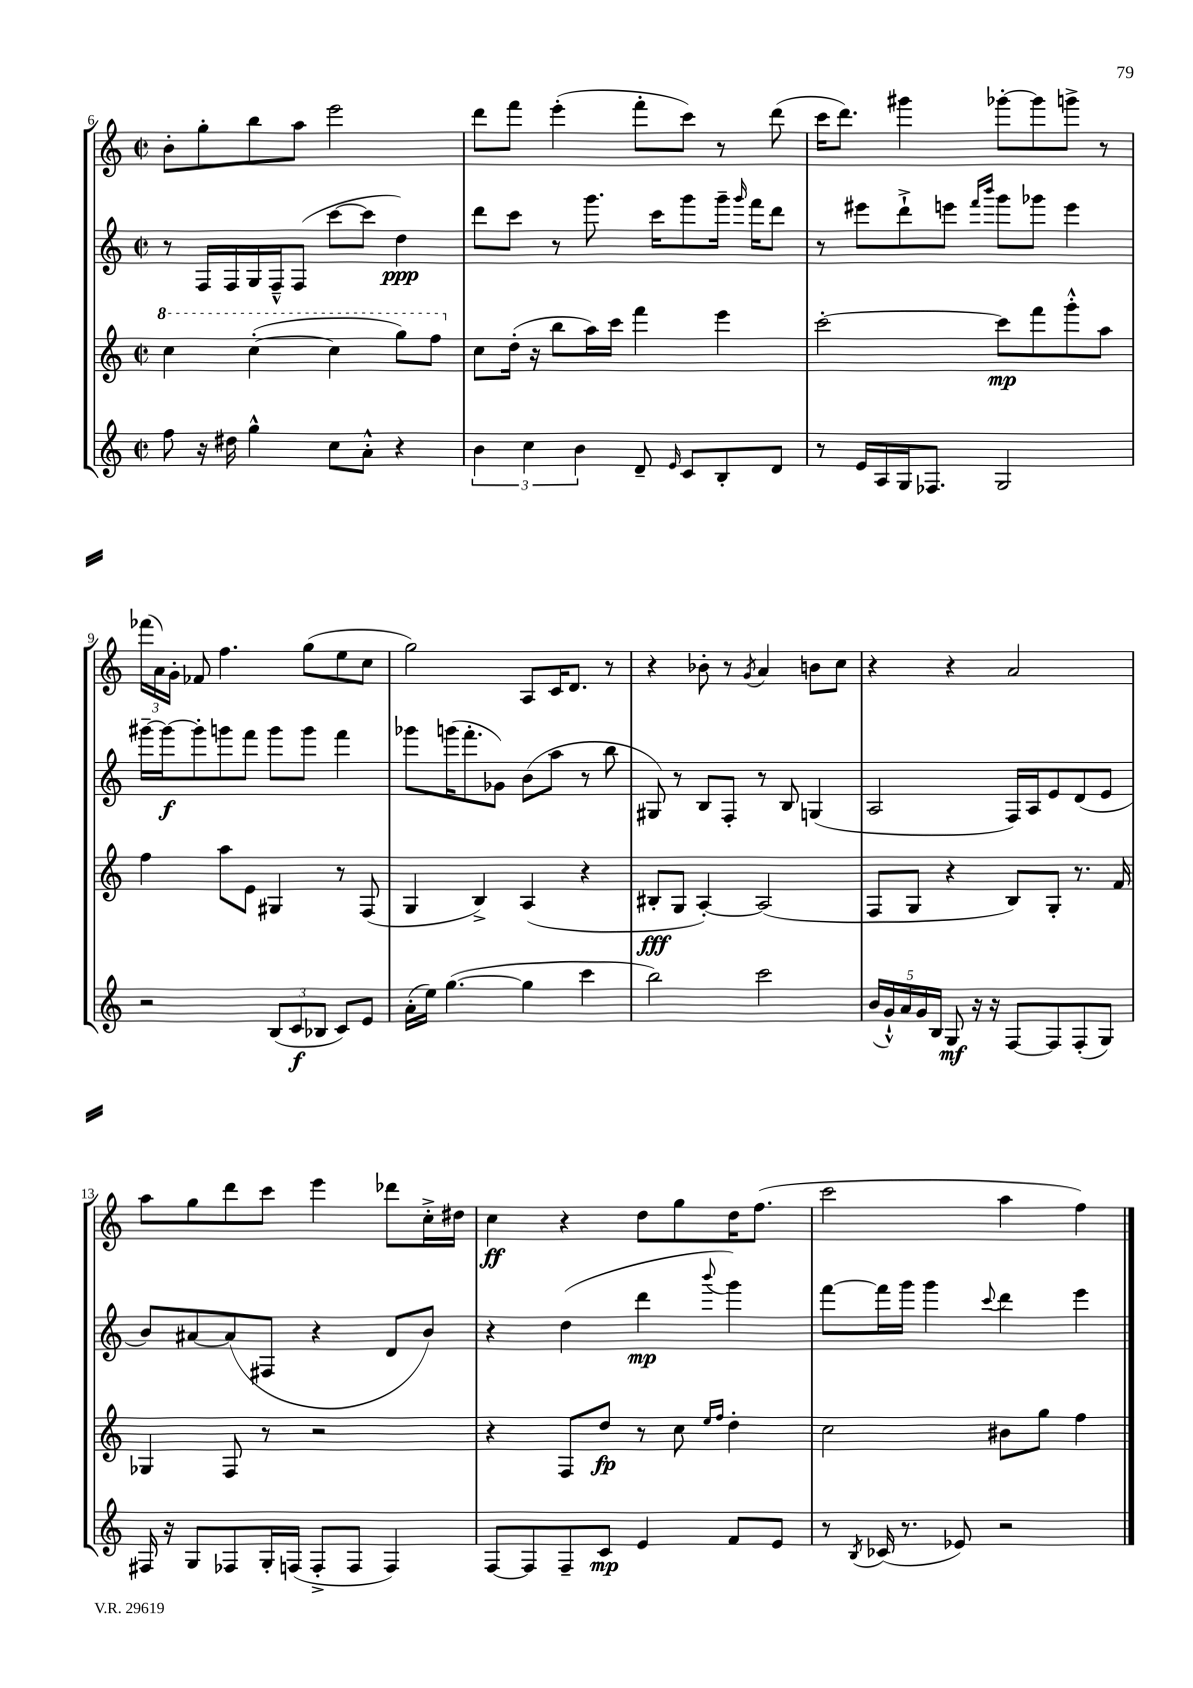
<<
\new StaffGroup <<
\new Staff = "s0" {
    \clef treble \key c \major \defaultTimeSignature \time 2/2
    \autoBeamOff b'8[-. g''8-. b''8 a''8] e'''2 |
    d'''8[ f'''8] e'''4-.( f'''8[-. c'''8]) r8 d'''8( |
    c'''16[ d'''8.]) gis'''4 ges'''8[~-. ges'''8 g'''8]-> r8 |
    \tuplet 3/2 { fes'''16[( a'16) g'16]-. } fes'8 f''4. g''8[( e''8 c''8] |
    g''2) a8[ c'16 d'8.] r8 |
    r4 bes'8-. r8 \acciaccatura { g'8 } a'4 b'8[ c''8] |
    r4 r4 a'2 |
    a''8[ g''8 d'''8 c'''8] e'''4 des'''8[ c''16-.-> dis''16] |
    c''4\ff r4 d''8[ g''8 d''16 f''8.]( |
    c'''2 a''4 f''4) \bar "|." |
}
\new Staff = "s1" {
    \clef treble \key c \major \defaultTimeSignature \time 2/2
    \autoBeamOff r8 f16[ f16 g16 f16---^ f8]( c'''8[~ c'''8] d''4\ppp) |
    d'''8[ c'''8] r8 g'''8. c'''16[ g'''8 g'''16]-- \grace { g'''16 } f'''16[ d'''8] |
    r8 eis'''8[ d'''8-!-> e'''8] \grace { f'''16[ b'''16] } g'''8[ ges'''8] e'''4 |
    gis'''16[~-- gis'''16~\f gis'''8-. g'''8 f'''8] g'''8[ g'''8] f'''4 |
    ges'''8[ g'''16( f'''8.-. ges'8]) b'8[( a''8] r8 b''8 |
    gis8) r8 b8[ f8]-. r8 b8 g4( |
    a2 f16[) a16 e'8 d'8( e'8] |
    b'8[) ais'8~ ais'8( fis8] r4 d'8[ b'8]) |
    r4 d''4( d'''4\mp \appoggiatura { b'''8 } g'''4) |
    f'''8[~ f'''16 g'''16] g'''4 \appoggiatura { c'''8 } d'''4 e'''4 \bar "|." |
}
\new Staff = "s2" {
    \clef treble \key c \major \defaultTimeSignature \time 2/2
    \autoBeamOff \ottava #1 c'''4 c'''4~-.( c'''4 g'''8[) f'''8] \ottava #0 |
    c''8[ d''16]-.( r16 b''8[ a''16) c'''16] f'''4 e'''4 |
    c'''2~-. c'''8[\mp f'''8 g'''8-.-^ a''8] |
    f''4 a''8[ e'8] gis4 r8 f8( |
    g4 b4->) a4( r4 |
    bis8[-.\fff g8] a4~-.) a2( |
    f8[ g8] r4 b8[) g8]-. r8. f'16 |
    ges4 f8 r8 r2 |
    r4 f8[ d''8]\fp r8 c''8 \grace { e''16[ f''16] } d''4-. |
    c''2 bis'8[ g''8] f''4 \bar "|." |
}
\new Staff = "s3" {
    \clef treble \key c \major \defaultTimeSignature \time 2/2
    \autoBeamOff f''8 r16 dis''16 g''4-^ c''8[ a'8]-.-^ r4 |
    \tuplet 3/2 { b'4 c''4 b'4 } d'8-- \grace { e'16 } c'8[ b8-. d'8] |
    r8 e'16[ a16 g16 fes8.] g2 |
    r2 \tuplet 3/2 { b8[( c'8\f bes8] } c'8[) e'8] |
    a'16[-.( e''16]) g''4.~( g''4 c'''4 |
    b''2) c'''2 |
    \tuplet 5/4 { b'16[( g'16-!-^) a'16 g'16 b16] } g8\mf r16 r16 f8[~ f8 f8-.( g8]) |
    fis16 r16 g8[ fes8 g16-. f16]( f8[-.-> f8] f4) |
    f8[~ f8 f8-- c'8]\mp e'4 f'8[ e'8] |
    r8 \acciaccatura { b8 } ces'16( r8. ees'8) r2 \bar "|." |
}
>>
>>
\layout { \context { \Score currentBarNumber = #6 } }
